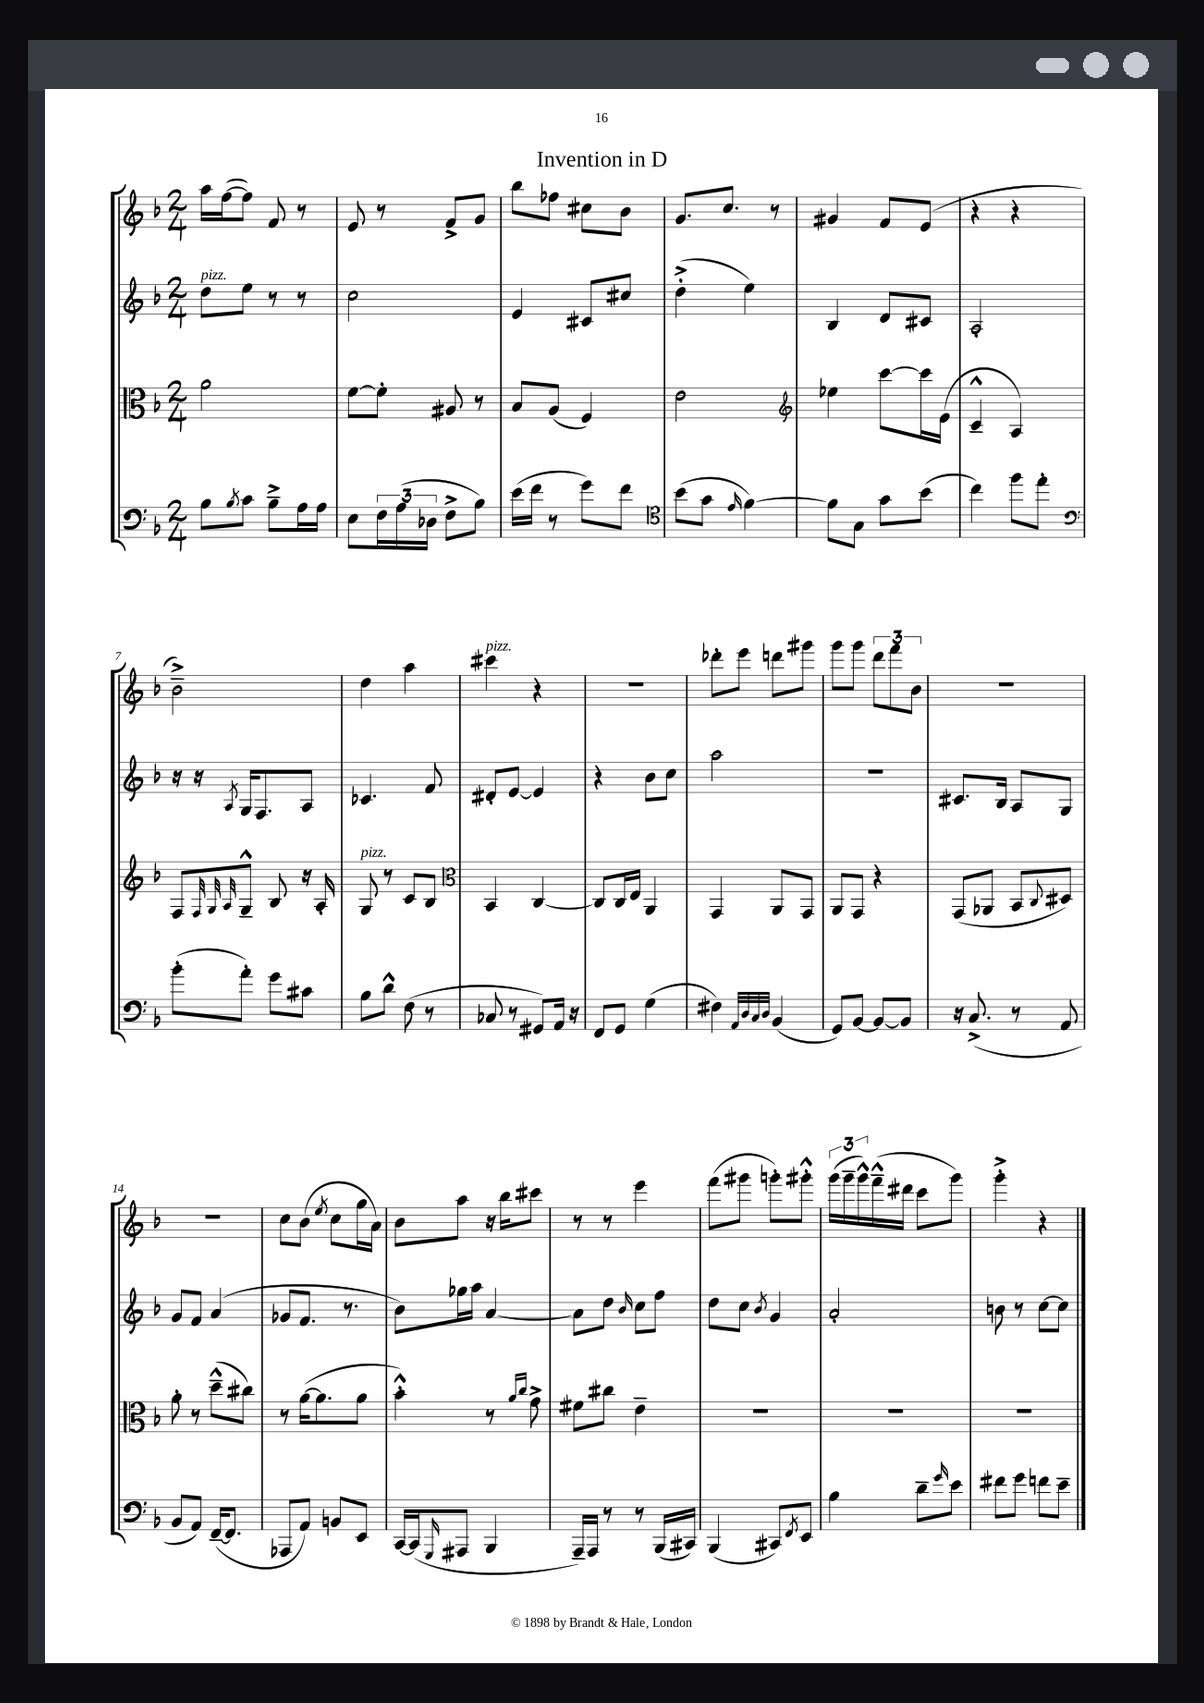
\header { title = "Invention in D" }
<<
\new StaffGroup <<
\new Staff = "s0" {
    \clef treble \key f \major \numericTimeSignature \time 2/4
    a''16 f''16~( f''8) f'8 r8 |
    e'8 r8 f'8-> g'8 |
    bes''8 fes''8 cis''8 bes'8 |
    g'8. c''8. r8 |
    gis'4 f'8 e'8( |
    r4 r4 |
    bes'2--->) |
    d''4 a''4 |
    cis'''4^\markup { \italic "pizz." } r4 |
    R2 |
    des'''8-. e'''8 d'''8 gis'''8 |
    g'''8 g'''8 \tuplet 3/2 { d'''8 f'''8 bes'8 } |
    R2 |
    R2 |
    c''8 bes'8( \acciaccatura { e''8 } c''8 g''16 a'16) |
    bes'8 a''8 r16 bes''16 cis'''8 |
    r8 r8 e'''4 |
    f'''8( gis'''8 g'''8-.) gis'''8-.-^ |
    \tuplet 3/2 { g'''16( g'''16-- g'''16-^) } f'''16---^( dis'''16 c'''8 g'''8) |
    g'''4-.-> r4 \bar "|." |
}
\new Staff = "s1" {
    \clef treble \key f \major \numericTimeSignature \time 2/4
    d''8^\markup { \italic "pizz." } e''8 r8 r8 |
    c''2 |
    e'4 cis'8 cis''8 |
    d''4-.->( e''4) |
    bes4 d'8 cis'8 |
    a2-. |
    r16 r16 \acciaccatura { a8 } g16 f8. a8 |
    ces'4. f'8 |
    dis'8-. e'8~ e'4 |
    r4 bes'8 c''8 |
    a''2 |
    R2 |
    cis'8. bes16 a8 g8 |
    g'8 f'8 a'4( |
    ges'8 f'8. r8. |
    bes'8) ges''16 a''16 a'4~ |
    a'8 d''8 \grace { bes'16 } c''8 f''8 |
    d''8 c''8 \acciaccatura { bes'8 } g'4 |
    a'2-. |
    b'8 r8 c''8~ c''8 \bar "|." |
}
\new Staff = "s2" {
    \clef alto \key f \major \numericTimeSignature \time 2/4
    a'2 |
    f'8~ f'8-. ais8 r8 |
    bes8 a8( f4) |
    e'2 |
    \clef treble ees''4 c'''8~ c'''16 e'16( |
    c'4---^ a4) |
    f8 \grace { f32 g32 a32 } g8---^ bes8 r16 a16-. |
    g8^\markup { \italic "pizz." } r8 c'8 bes8 |
    \clef alto bes,4 c4~ |
    c8 c16 e16 a,4 |
    g,4 a,8 g,8 |
    a,8 g,8 r4 |
    g,8( aes,8 bes,8 \appoggiatura { c8 } dis8) |
    a'8-. r8 d''8---^( cis''8) |
    r8 a'16~( a'8. a'8 |
    bes'4-.-^) r8 \grace { a'16 c''16 } g'8-> |
    fis'8 cis''8 e'4-- |
    R2 |
    R2 |
    R2 \bar "|." |
}
\new Staff = "s3" {
    \clef bass \key f \major \numericTimeSignature \time 2/4
    bes8 \acciaccatura { bes8 } c'8 bes8---> a16 a16 |
    e8 \tuplet 3/2 { f16 a16( des16 } f8-> bes8) |
    e'16( f'16 r8 g'8) f'8 |
    \clef tenor bes'8( g'8 \grace { e'16 } f'4~) |
    f'8 g8 g'8 bes'8( |
    c''4) f''8 e''8-. |
    \clef bass bes'8-.( a'8-.) g'8 cis'8 |
    bes8 d'8-^ f8( r8 |
    ces8 r8 gis,8) a,16 r16 |
    f,8 g,8 g4( |
    fis4) \grace { a,32 d32 c32 d32 } bes,4( |
    g,8) bes,8~ bes,8~ bes,8 |
    r16 c8.->( r8 a,8 |
    bes,8 a,8) f,16~--( f,8. |
    aes,,8 a,8) b,8 e,8 |
    c,16~ c,16( \grace { g,,16 } ais,,8 bes,,4 |
    a,,16--) a,,16 r8 r8 bes,,16( cis,16) |
    bes,,4( cis,8) \acciaccatura { f,8 } e,8 |
    bes4 d'8-- \grace { g'16 } e'8 |
    fis'8 g'8 f'8 e'8-- \bar "|." |
}
>>
>>
